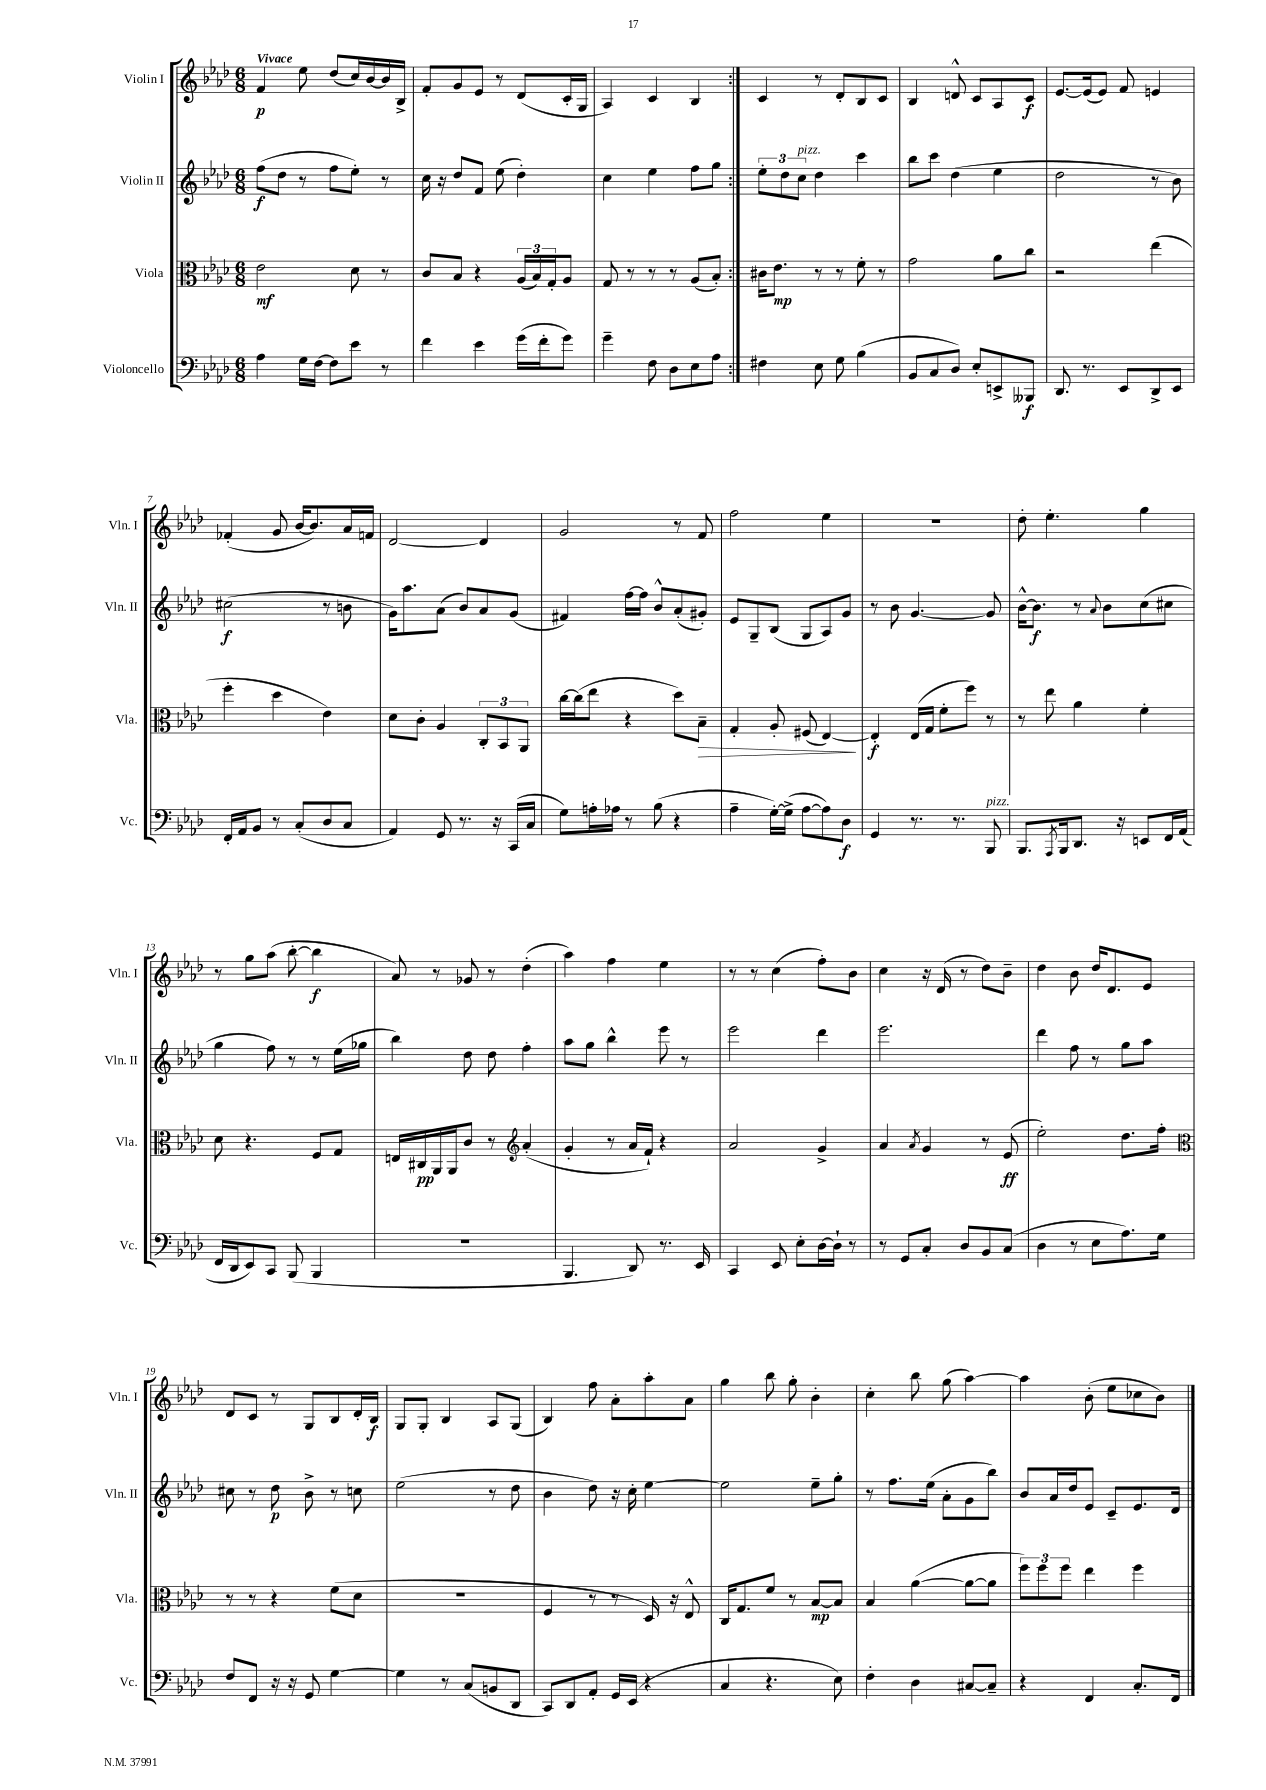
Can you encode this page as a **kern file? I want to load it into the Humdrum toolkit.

**kern	**kern	**kern	**kern
*staff4	*staff3	*staff2	*staff1
*clefF4	*clefC3	*clefG2	*clefG2
*k[b-e-a-d-]	*k[b-e-a-d-]	*k[b-e-a-d-]	*k[b-e-a-d-]
*M6/8	*M6/8	*M6/8	*M6/8
4A-	2e-	(8ff	4f
.	.	8dd-	.
16G	.	8r	8ee-
[16F	.	.	.
8F]	.	8ff	(8dd-
8e-	8d-	8ee-')	16cc)
.	.	.	[16b-
8r	8r	8r	16b-]
.	.	.	16B-^
=	=	=	=
4f	8c	16cc	8f'
.	.	16r	.
.	8B-	8dd-	8g
4e-	4r	8f	8e-
.	.	(8ee-	8r
(16g	(24A-	4dd-')	(8d-
.	24B-)	.	.
16f'	.	.	.
.	24G'	.	.
8g)	8A-	.	16c'
.	.	.	16G
=	=	=	=
4g~	8G	4cc	4A-)
.	8r	.	.
8F	8r	4ee-	4c
8D-	8r	.	.
8E-	(8A-	8ff	4B-
8A-	8B-')	8gg	.
=:|!	=:|!	=:|!	=:|!
4F#	16c#	12ee-'	4c
.	8.e-	.	.
.	.	12dd-	.
.	.	12cc	.
8E-	8r	4dd-	8r
8G	8r	.	8d-'
(4B-	8f'	4ccc	8B-
.	8r	.	8c
=	=	=	=
8BB-	2g	8bb-	4B-
8C	.	8ccc	.
8D-)	.	(4dd-	8d^^
8E-'	.	.	8c
8EE^	8a-	4ee-	8A-
8BBB--	8cc	.	8c
=	=	=	=
8.DD-	2r	2dd-	[8.e-
8.r	.	.	(16e-]
.	.	.	8e-)
8EE-	.	.	8f
8DD-^	(4ee-	8r	4e
8EE-	.	8b-)	.
=	=	=	=
16FF'	4ff'	(2cc#	(4f-'
16AA-	.	.	.
8BB-	.	.	.
8r	4dd-	.	8g
(8C'	.	.	[16b-
.	.	.	8.b-])
8D-	4e-)	8r	.
8C	.	8b	16a-
.	.	.	16f
=	=	=	=
4AA-)	8d-	16g)	[2d-
.	.	8.aa-	.
.	8c'	.	.
8GG	4A-	(8a-	.
8.r	.	8b-)	.
.	12C'	8a-	4d-]
16r	.	.	.
.	12BB-	.	.
(16CC	.	(8g	.
.	12AA-	.	.
16C	.	.	.
=	=	=	=
8G)	[16cc	4f#)	2g
.	(16cc]	.	.
16A'	8ee-	.	.
16A-	.	.	.
8r	4r	[16ff	.
.	.	16ff]	.
(8B-	.	8b-^^	.
4r	8dd-)	(8a-'	8r
.	8B-~	8g#')	8f
=	=	=	=
4A-~	4G'	8e-	2ff
.	.	8G~	.
[16G')	8A-'	(8B-	.
(16G^]	.	.	.
[8A-	(8F#	8G	.
8A-])	[4E-)	8A-)	4ee-
8D-	.	8g	.
=	=	=	=
4GG	4E-']	8r	2.r
.	.	8b-	.
8.r	(16E-	[4.g	.
.	16G	.	.
.	8f'	.	.
8.r	.	.	.
.	8ff)	.	.
8BBB-	8r	8g]	.
=	=	=	=
8.BBB-	8r	[16b-^^	8dd-'
.	.	8.b-]	.
.	8ee-	.	4.ee-'
8qAAA-	.	.	.
16BBB-	.	.	.
8.DD-	4a-	8r	.
.	.	8qqa-	.
.	.	8b-	.
16r	.	.	.
8EE	4f'	(8cc	4gg
16FF	.	8cc#	.
(16AA-	.	.	.
=	=	=	=
16FF	8d-	4gg	8r
16DD-	.	.	.
8EE-)	4.r	.	8gg
8CC	.	8ff)	(8aa-
(8BBB-	.	8r	[8bb-'
4BBB-	8F	8r	4bb-]
.	8G	(16ee-	.
.	.	16gg-	.
=	=	=	=
2.r	16E	4bb-)	8a-)
.	16C#	.	.
.	16AA-	.	8r
.	16AA-	.	.
.	8c	8dd-	8g-
.	8r	8dd-	8r
*	*clefG2	*	*
.	(4a-'	4ff'	(4dd-'
=	=	=	=
4.BBB-	4g'	8aa-	4aa-)
.	.	8gg	.
.	8r	4bb-^^	4ff
8DD-)	16a-	.	.
.	16f`)	.	.
8.r	4r	8eee-	4ee-
.	.	8r	.
16EE-	.	.	.
=	=	=	=
4CC	2a-	2eee-	8r
.	.	.	8r
8EE-	.	.	(4cc
8E-'	.	.	.
[16D-	4g^	4ddd-	8ff')
16D-`]	.	.	.
8r	.	.	8b-
=	=	=	=
8r	4a-	2.eee-	4cc
8GG	.	.	.
.	8qa-	.	.
8C'	4g	.	16r
.	.	.	(16d-
8D-	.	.	8r
8BB-	8r	.	8dd-)
(8C	(8e-	.	8b-~
=	=	=	=
4D-	2ee-')	4ddd-	4dd-
8r	.	8ff	8b-
8E-	.	8r	16dd-
.	.	.	8.d-
8.A-)	8.dd-	8gg	.
.	.	8aa-	8e-
16G	16ff'	.	.
=	=	=	=
*	*clefC3	*	*
8F	8r	8cc#	8d-
8FF	8r	8r	8c
16r	4r	8dd-	8r
16r	.	.	.
8GG	.	8b-^	8G
[4G	(8f	8r	8B-
.	8d-	8cc	16d-'
.	.	.	16B-
=	=	=	=
4G]	2.r	(2ee-	8G
.	.	.	8G'
8r	.	.	4B-
(8C	.	.	.
8BB	.	8r	8A-
8DD-	.	8dd-	(8G
=	=	=	=
8CC)	4F	4b-	4B-)
8DD-	.	.	.
8AA-'	8r	8dd-)	8ff
16GG	8r	16r	8a-'
(16EE-	.	16cc'	.
4r	16D-)	[4ee-	8aa-'
.	16r	.	.
.	8E-^^	.	8a-
=	=	=	=
4C	16C	2ee-]	4gg
.	8.G	.	.
4.r	8f	.	8bb-
.	8r	.	8gg'
.	[8B-	8ee-~	4b-'
8E-)	8B-]	8gg'	.
=	=	=	=
4F'	4B-	8r	4cc'
.	.	8.ff	.
4D-	([4a-	.	8bb-
.	.	(16ee-	.
.	.	8a-'	(8gg
[8C#	8a-_	8g	[4aa-)
8C#~]	8a-]	8bb-)	.
=	=	=	=
4r	12ff)	8b-	4aa-]
.	12ff	.	.
.	.	16a-	.
.	12ff	.	.
.	.	16dd-	.
4FF	4ee-	8e-	(8b-'
.	.	8c~	8ee-
8.C'	4ff	8.e-	8cc-
.	.	.	8b-)
16FF	.	16d-	.
==	==	==	==
*-	*-	*-	*-
